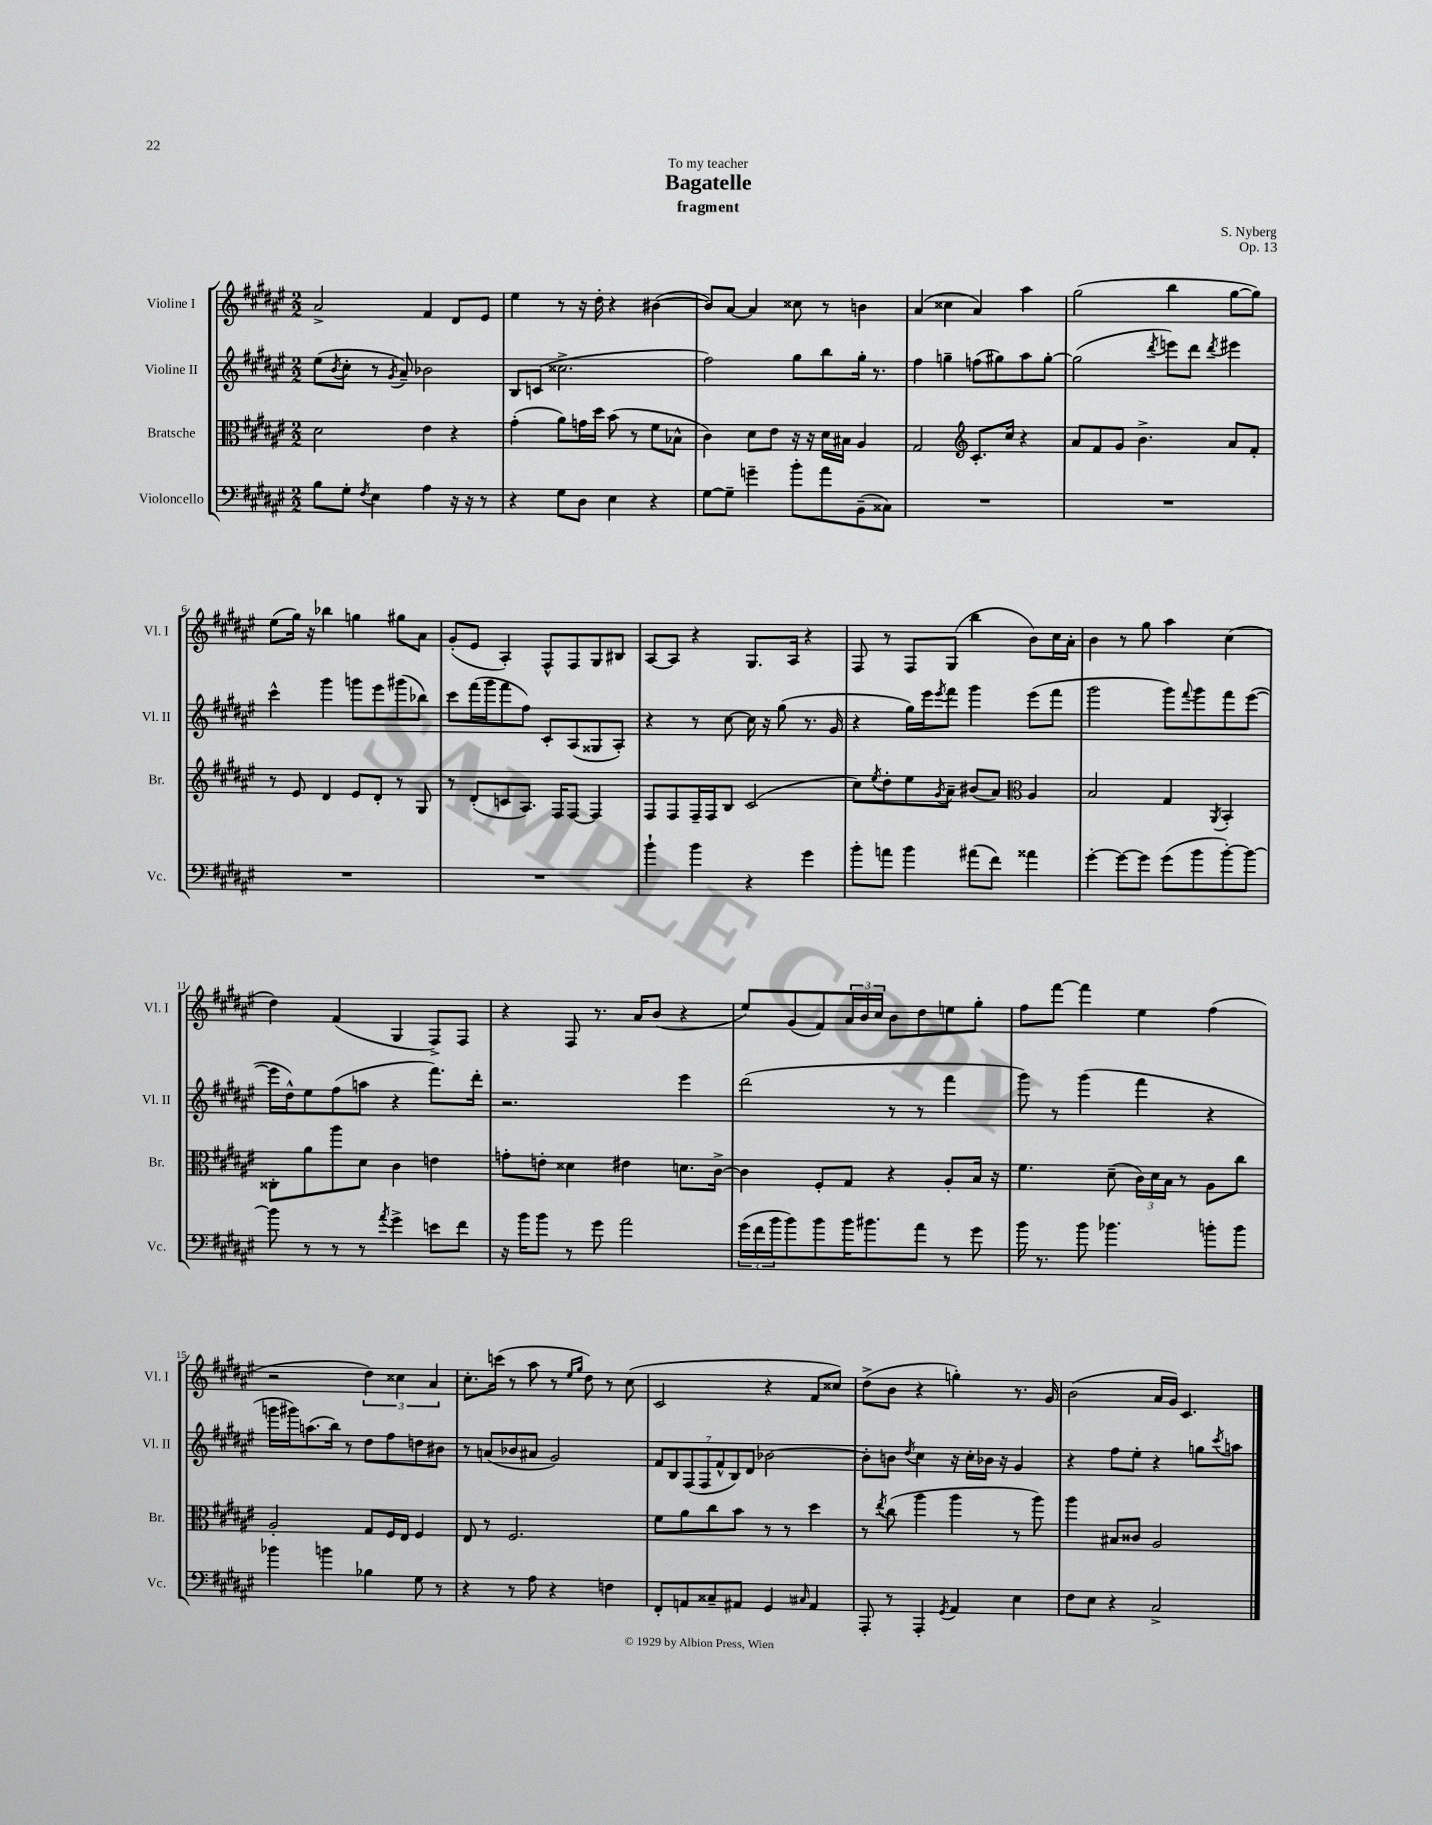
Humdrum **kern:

**kern	**kern	**kern	**kern
*part4	*part3	*part2	*part1
*staff4	*staff3	*staff2	*staff1
*I"Violoncello	*I"Bratsche	*I"Violine II	*I"Violine I
*I'Vc.	*I'Br.	*I'Vl. II	*I'Vl. I
*clefF4	*clefC3	*clefG2	*clefG2
*k[f#c#g#d#a#e#]	*k[f#c#g#d#a#e#]	*k[f#c#g#d#a#e#]	*k[f#c#g#d#a#e#]
*M2/2	*M2/2	*M2/2	*M2/2
=1	=1	=1	=1
8B\L	2d#\	(8ee#\L	2a#^/
.	.	8qb/	.
8G#'\J	.	8cc#'\J	.
8qF#/	.	.	.
4E#\	.	8r	.
.	.	8qg#/	.
.	.	8a#~/)	.
4A#\	4e#\	2b-X\	4f#/
16r	4r	.	8d#/L
16r	.	.	.
8r	.	.	8e#/J
=2	=2	=2	=2
4r	(4g#'\	8B/L	4ee#\
.	.	(8cn/J	.
8G#\L	8a#\L)	2.cc##X^\	8r
8D#\J	16gn\L	.	16r
.	16dd#\JJ	.	16dd#'\
4E#\	(8b\	.	4r
.	8r	.	.
4r	8f#\L	.	([4b#X\
.	8B-X^^\J	.	.
=3	=3	=3	=3
[8G#\L	4c#\)	2ff#\)	8b#/L])
8G#~\J]	.	.	[8a#/J
4gn~\	8d#\L	.	4a#/]
.	8e#\J	.	.
8b'\L	16r	8gg#\L	8cc##X\
.	16r	.	.
8a#\	16d#\LL	8bb\	8r
.	16B#X\JJ	.	.
(8BB~\	4A#/	16gg#'\Jk	4bn\
.	.	8.r	.
8C##X\J)	.	.	.
=4	=4	=4	=4
1r	2G#/	4ff#\	(4a#/
.	.	4ggn~\	4cc##X\
*	*clefG2	*	*
.	8.c#'/L	(8ffn\L	4a#/)
.	.	8gg#X\)	.
.	16cc#/Jk	.	.
.	4r	8aa#\	4aa#\
.	.	[8gg#'\J	.
=5	=5	=5	=5
1r	8a#/L	(2gg#\]	(2gg#\
.	8f#/	.	.
.	8g#/J	.	.
.	4.b^\	.	.
.	.	8qddd#/	.
.	.	8eeen\L)	4bb\
.	.	8ddd#\J	.
.	.	8qddd#/	.
.	8a#/L	4eee#X\	[8gg#\L
.	8f#'/J	.	8gg#\J])
!!LO:LB:g=z
=6	=6	=6	=6
1r	8r	4ccc#^^\	(8ee#\L
.	8e#/	.	16gg#\Jk)
.	.	.	16r
.	4d#/	4ggg#\	4bb-X\
.	8e#/L	8gggn\L	4ggn\
.	8d#'/J	8eee#\	.
.	8r	(8ggg#X\	8gg#X\L
.	8G#/	8bb-X\J)	8a#\J
=7	=7	=7	=7
1r	8r	8ccc#\L	(8g#'/L
.	(8d#'/L	(16fff#\L	8e#/J
.	.	16ggg#\J	.
.	8cn/	8fff#\	4A#'/)
.	8.A#/J)	8ff#\J)	.
.	.	8c#'/L	8F#^^/L
.	16F#/KL	.	.
.	[8F#/J	(8A#/	8F#/
.	4F#/]	8G##X/	8G#/
.	.	8A#'/J)	8B#X/J
=8	=8	=8	=8
4b`\	8F#/L	4r	[8A#/L
.	8F#/	.	8A#/J]
4b\	16F#~/L	8r	4r
.	16F#/J	.	.
.	8B/J	[8cc#\	.
4r	(2c#/	16cc#\]	8.G#/L
.	.	16r	.
.	.	(8gg#\	.
.	.	.	16A#/Jk
4g#\	.	8.r	4r
.	.	16g#/	.
=9	=9	=9	=9
8b'\L	8cc#\L)	4r	8F#/
.	8qee#/	.	.
8an\J	8dd#'\	.	8r
4b\	8ee#\	16gg#\LL)	8F#/L
.	.	16eee#\J	.
.	8qg#/	8qeee#/	.
.	8a#~\J	8fff#\J	(8G#/J
(8a#X\L	(8b#X/L	4ggg#\	4bb\
8f#\J)	8a#/J)	.	.
*	*clefC3	*	*
4a##X\	4A#/	(8eee#\L	8b\L)
.	.	8fff#\J	16cc#\L
.	.	.	16a#'\JJ
=10	=10	=10	=10
[4g#'\	2B/	2ggg#\	4b\
8g#\L_	.	.	8r
8g#\J]	.	.	8gg#\
(8g#\L	4G#/	8ggg#\L)	4aa#\
.	.	8qqfff#/	.
8b\	.	8ggg#\	.
.	8qAA#/	.	.
[8b'\)	4BB'/	8fff#\	(4cc#\
8b\J_	.	([8eee#\J	.
!!LO:LB:g=z
=11	=11	=11	=11
8b\]	8C##X'\L	16eee#\LL]	4dd#\)
.	.	16dd#^^\J)	.
8r	8a#\	8ee#\	.
8r	8aa#\	(8ff#\	(4f#/
8r	8d#\J	8aan\J	.
8qa#/	.	.	.
4g#^\	4c#\	4r	4G#/
8en\L	4en\	8.fff#\L)	8F#^/L)
8f#\J	.	.	8F#/J
.	.	16ddd#'\Jk	.
=12	=12	=12	=12
16r	8gn'\L	2.r	4r
16b\KL	.	.	.
8b\J	8en'\J	.	.
8r	4d##X\	.	8F#/
8g#\	.	.	8.r
2a#\	4e#X\	.	.
.	.	.	16a#/KL
.	.	.	(8b/J
.	8.dn\L	4eee#\	4r
.	[16c#^\Jk	.	.
=13	=13	=13	=13
(24g#\LL	4c#\]	(2ddd#\	8ee#/L)
24f#\	.	.	.
24b\J	.	.	.
8b\)	.	.	(8g#/
8b\	8F#'/L	.	8f#/)
16b\K	8G#/J	.	24a#/L
.	.	.	24b/
8.b#X\	.	.	.
.	.	.	24cc#/JJ
.	4r	8r	8b\L
8a#\J	.	8r	8dd#\
8r	8A#'/L	4fff#\	8een\
8g#\	16B/Jk	.	8gg#'\J
.	16r	.	.
=14	=14	=14	=14
16b\	4.f#\	8ggg#\)	8ff#\L
8.r	.	.	.
.	.	8r	[8fff#\J
8b\	.	(4ggg#\	4fff#\]
4.b-X\	(8d#~\	.	.
.	24c#\LL)	4fff#\	4ee#\
.	24d#\	.	.
.	24B\JJ	.	.
.	8r	.	.
8bn'\L	8A#\L	4r	(4ff#\
8b\J	8cc#\J	.	.
!!LO:LB:g=z
=15	=15	=15	=15
4b-X\	2A#'/	16gggn\LL	2r
.	.	16ggg#X\J)	.
.	.	(8.aan\	.
4bn\	.	.	.
.	.	16bb\Jk)	.
.	.	8r	.
4B-X\	8G#/L	8dd#\L	6dd#\)
.	16F#/L	8ff#\	.
.	.	.	6cc##X\
.	16E#/JJ	.	.
8G#\	4F#/	8ddn\	.
.	.	.	6a#/
8r	.	8b#X\J	.
=16	=16	=16	=16
4r	8E#/	8r	8.cc#'\L
.	8r	(8an/L	.
.	.	.	(16cccn\Jk
8r	2.F#/	8b-X/	8r
8A#\	.	8a#X/J	8aa#\
4r	.	2g#/)	8r
.	.	.	16qqee#/LL
.	.	.	16qqgg#/JJ
.	.	.	8dd#\)
4Fn\	.	.	8r
.	.	.	(8cc#\
=17	=17	=17	=17
8FF#'/L	8f#\L	14f#/L	2c#/
.	.	14B/	.
8AAn/	8a#\	.	.
.	.	(14F#/	.
.	.	14F#/	.
8C##X~/	8cc#\	.	.
.	.	14f#^^/	.
.	.	14B/)	.
8AA#X/J	8b\J	.	.
.	.	14d#/J	.
4GG#/	8r	[2b-X\	4r
.	8r	.	.
16qqC#X/	.	.	.
4AA#/	4dd#\	.	8f#/L
.	.	.	8cc##X/J)
=18	=18	=18	=18
8AAA#'/	8r	8b-'\L]	(8dd#^\L
.	8qee#/	.	.
8r	(8cc#\	8bn\J	8b\J
.	.	8qdd#/	.
4AAA#'/	4aa#\	4cc#\	4r
8qGG#/	.	.	.
4AA#/	4aa#\	16r	4ggn'\)
.	.	16cc#'\LL	.
.	.	16b-X\JJ	.
.	.	16r	.
4E#\	8r	4g#/	8.r
.	8aa#\)	.	.
.	.	.	16g#/
=19	=19	=19	=19
8F#\L	4aa#\	4r	(2b\
8E#\J	.	.	.
4r	8B#X/L	8ff#\L	.
.	8c##X/J	8ee#'\J	.
2C#^/	2A#/	4r	16a#/LL
.	.	.	16g#/JJ)
.	.	.	4.c#/
.	.	8ggn\L	.
.	.	8qccc#/	.
.	.	8aan\J	.
==	==	==	==
*-	*-	*-	*-
